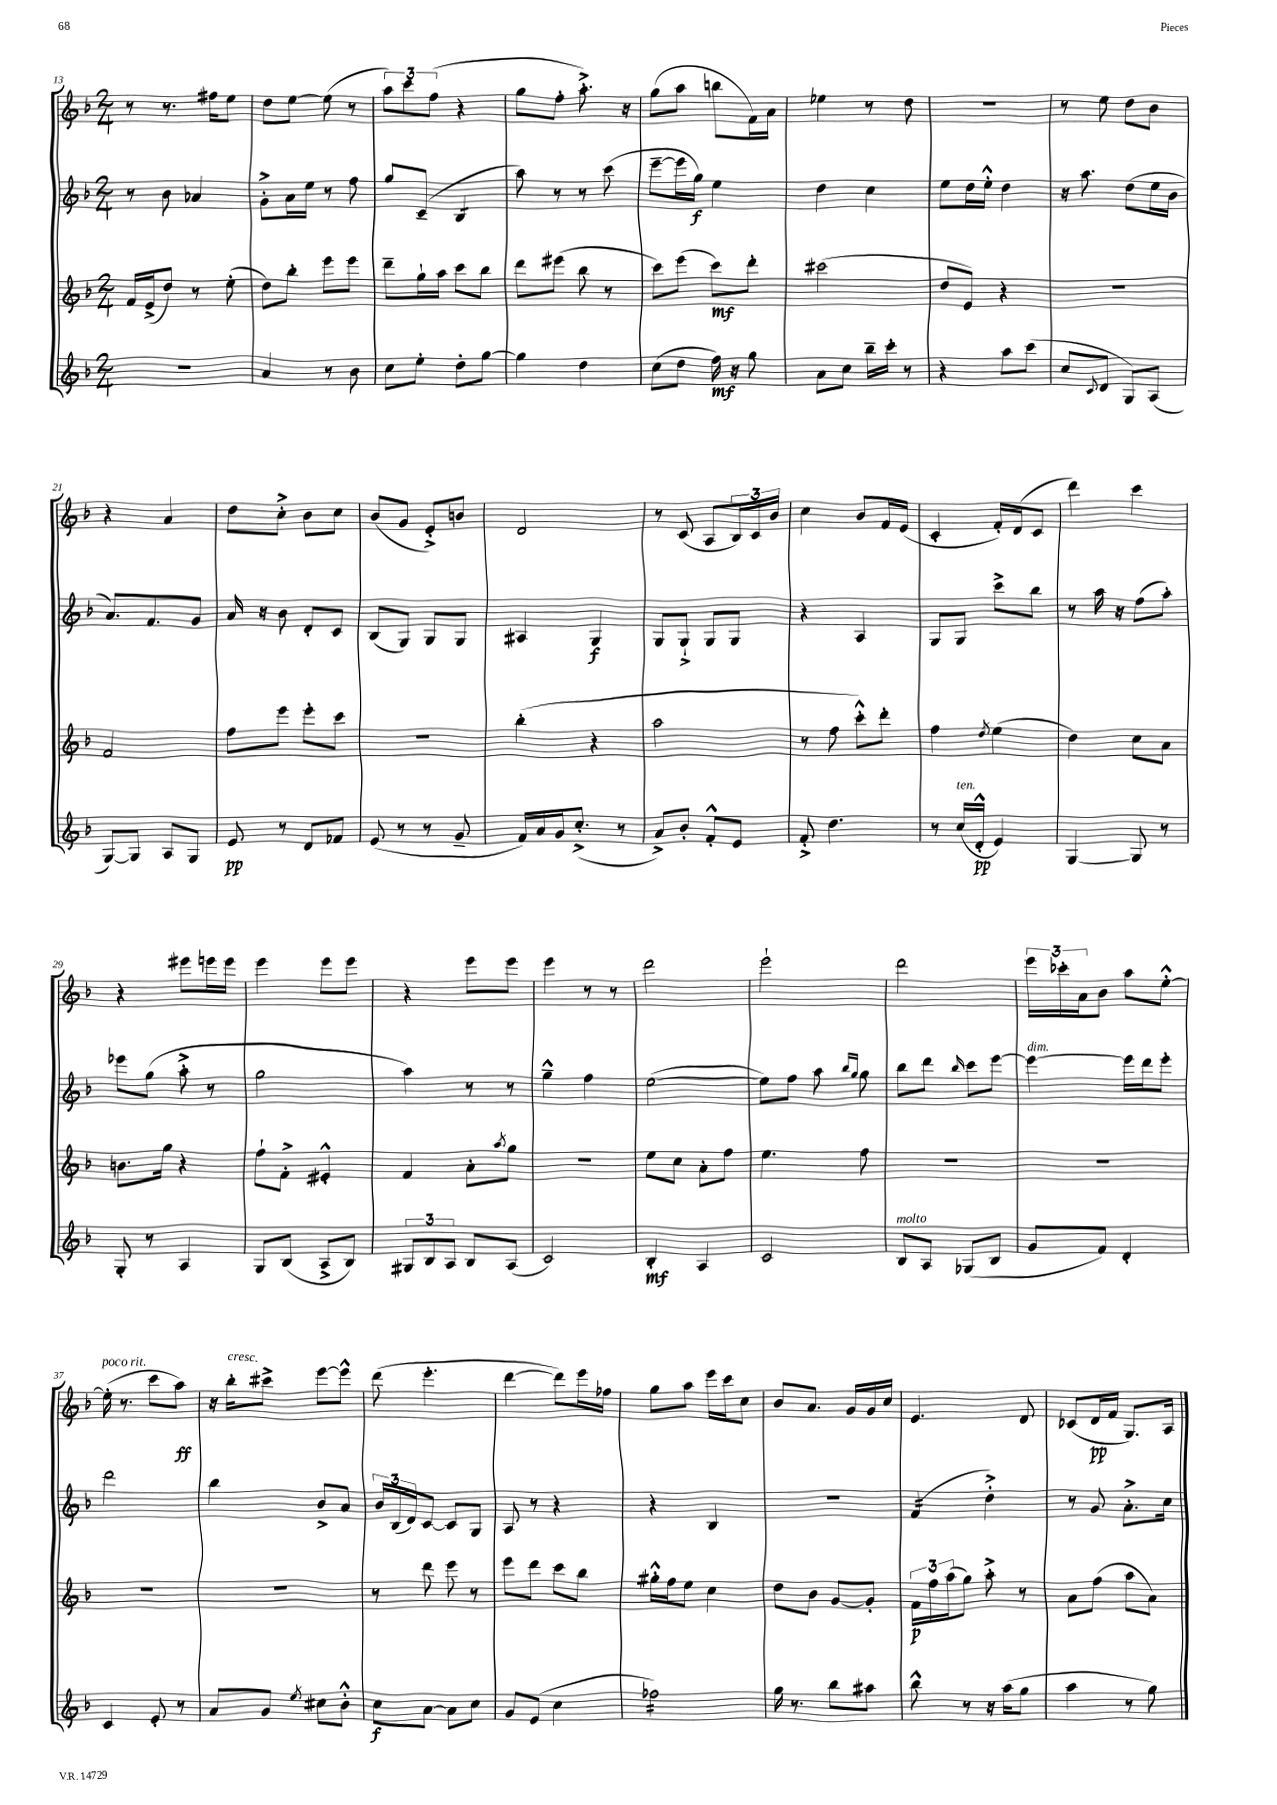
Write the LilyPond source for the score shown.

<<
\new StaffGroup <<
\new Staff = "s0" {
    \clef treble \key f \major \numericTimeSignature \time 2/4
    r8 r8. fis''16 e''8 |
    d''8 e''8~ e''8( r8 |
    \tuplet 3/2 { a''8) c'''8 f''8( } r4 |
    g''8 f''8-. a''8.-.->) r16 |
    g''8( a''8 b''8 f'16) a'16 |
    ees''4 r8 d''8 |
    R2 |
    r8 e''8 d''8 bes'8 |
    r4 a'4 |
    d''8 c''8-.-> bes'8 c''8 |
    bes'8( g'8 e'8-.->) b'8 |
    d'2 |
    r8 c'8( a8 \tuplet 3/2 { bes16) c'16 bes'16 } |
    c''4 bes'8 f'16 e'16( |
    c'4-. f'16-.) d'16( c'8 |
    d'''4) c'''4 |
    r4 eis'''8 e'''16 e'''16 |
    e'''4 e'''8 e'''8 |
    r4 e'''8 e'''8 |
    e'''4 r8 r8 |
    d'''2 |
    e'''2-! |
    d'''2 |
    \tuplet 3/2 { e'''16 ces'''16-. a'16 } bes'8 a''8 e''8~-.-^ |
    e''16-.^\markup { \italic "poco rit." }( r8. c'''8 a''8\ff) |
    r16 bes''16-.^\markup { \italic "cresc." } cis'''8-> e'''8~ e'''8-^ |
    d'''8( e'''4.-. |
    d'''4~ d'''8) e'''16 fes''16 |
    g''8 a''8 e'''16 c'''16 c''8 |
    bes'8 a'8. g'16 g'16 c''16 |
    e'4. d'8 |
    ces'8( d'16\pp f'16 g8.) a16 \bar "|." |
}
\new Staff = "s1" {
    \clef treble \key f \major \numericTimeSignature \time 2/4
    r8 bes'8 aes'4 |
    g'8-.-> a'16 e''16 r8 f''8 |
    g''8 c'8--( bes4:8 |
    a''8) r8 r8 c'''8( |
    e'''8~-- e'''16 g''16\f) e''4 |
    d''4 c''4 |
    e''8 d''16 e''16-.-^ d''4 |
    r16 a''8. d''8( e''16 bes'16 |
    a'8.) f'8. g'8 |
    a'16 r16 bes'8 d'8-. c'8 |
    bes8( g8) g8 g8 |
    ais4 g4\f |
    g8 g8-!-> g8 g8 |
    r4 a4 |
    g8 g8 c'''8-> bes''8 |
    r8 a''16 r16 f''8( a''8-.) |
    ees'''8 g''8( a''8-.-> r8 |
    g''2 |
    a''4) r8 r8 |
    g''4---^ f''4 |
    e''2~( |
    e''8) f''8 a''8 \grace { bes''16 g''16 } g''8 |
    bes''8 d'''8 \grace { bes''16 } c'''8 e'''8~ |
    e'''4~^\markup { \italic "dim." } e'''16 d'''16 e'''8-. |
    d'''2 |
    bes''4 bes'8-> a'8 |
    \tuplet 3/2 { bes'16 bes16( d'16) } c'8~ c'8 g8 |
    a8 r8 r4 |
    r4 bes4 |
    r2 |
    f'4:16( d''4-.->) |
    r8 g'8 a'8.-.-> c''16 \bar "|." |
}
\new Staff = "s2" {
    \clef treble \key f \major \numericTimeSignature \time 2/4
    f'16 e'16->( d''8) r8 e''8-.( |
    d''8) bes''8-. e'''8 e'''8 |
    d'''8-- g''16-! a''16 c'''8 bes''8 |
    d'''8 eis'''8( bes''8 r8 |
    c'''8) e'''8( c'''8\mf) d'''8-. |
    cis'''2( |
    d''8 e'8) r4 |
    R2 |
    f'2 |
    f''8 e'''8 e'''8-. c'''8 |
    R2 |
    bes''4-.( r4 |
    a''2 |
    r8 f''8 c'''8-.-^) d'''8-. |
    f''4 \acciaccatura { d''8 } e''4( |
    d''4) c''8 a'8 |
    b'8. g''16 r4 |
    f''8-! f'8-.-> eis'4-.-^ |
    f'4 a'8-. \acciaccatura { a''8 } g''8 |
    r2 |
    e''8 c''8 a'8-. f''8 |
    e''4. f''8 |
    R2 |
    R2 |
    R2 |
    R2 |
    r8 d'''8 e'''8 r8 |
    e'''8 d'''8 c'''8 bes''8 |
    gis''16-.-^ f''16 e''8 c''4 |
    d''8 bes'8 g'8~ g'8-. |
    \tuplet 3/2 { f'16\p f''16 a''16( } g''8) a''8-.-> r8 |
    a'8 f''8( a''8 a'8) \bar "|." |
}
\new Staff = "s3" {
    \clef treble \key f \major \numericTimeSignature \time 2/4
    R2 |
    a'4 r8 bes'8 |
    c''8 e''8-. d''8-. g''8~ |
    g''4 d''4 |
    c''8( d''8 f''16\mf) r16 g''8 |
    a'8 c''8 bes''16-- c'''16-. r8 |
    r4 a''8 c'''8( |
    c''8 \appoggiatura { c'8 } d'8 g8) a8( |
    g8~) g8 a8 g8 |
    e'8\pp r8 d'8 fes'8 |
    e'8( r8 r8 g'8-- |
    f'16) a'16 g'16 c''8.-.->( r8 |
    a'8->) bes'8-. f'8-.-^ e'8 |
    f'8-.-> d''4. |
    r8 c''16^\markup { \italic "ten." }( d'16-.-^\pp e'4) |
    g4~ g8 r8 |
    g8-. r8 a4 |
    g8 bes8( a8-> bes8) |
    \tuplet 3/2 { gis8 bes8 a8 } bes8 a8( |
    c'2) |
    bes4-.\mf a4 |
    c'2 |
    bes8^\markup { \italic "molto" } a8 ges8( bes8 |
    g'8 f'8) d'4-. |
    c'4 e'8-. r8 |
    a'8 g'8 \acciaccatura { e''8 } cis''8 bes'8-.-^ |
    c''8\f a'8~ a'8 c''8 |
    g'8 e'8( c''4 |
    fes''2:16) |
    g''16 r8. bes''8 ais''8 |
    bes''8-^ r8 r16 a''16( g''8 |
    a''4 r8 g''8) \bar "|." |
}
>>
>>
\layout { \context { \Score currentBarNumber = #13 } }
